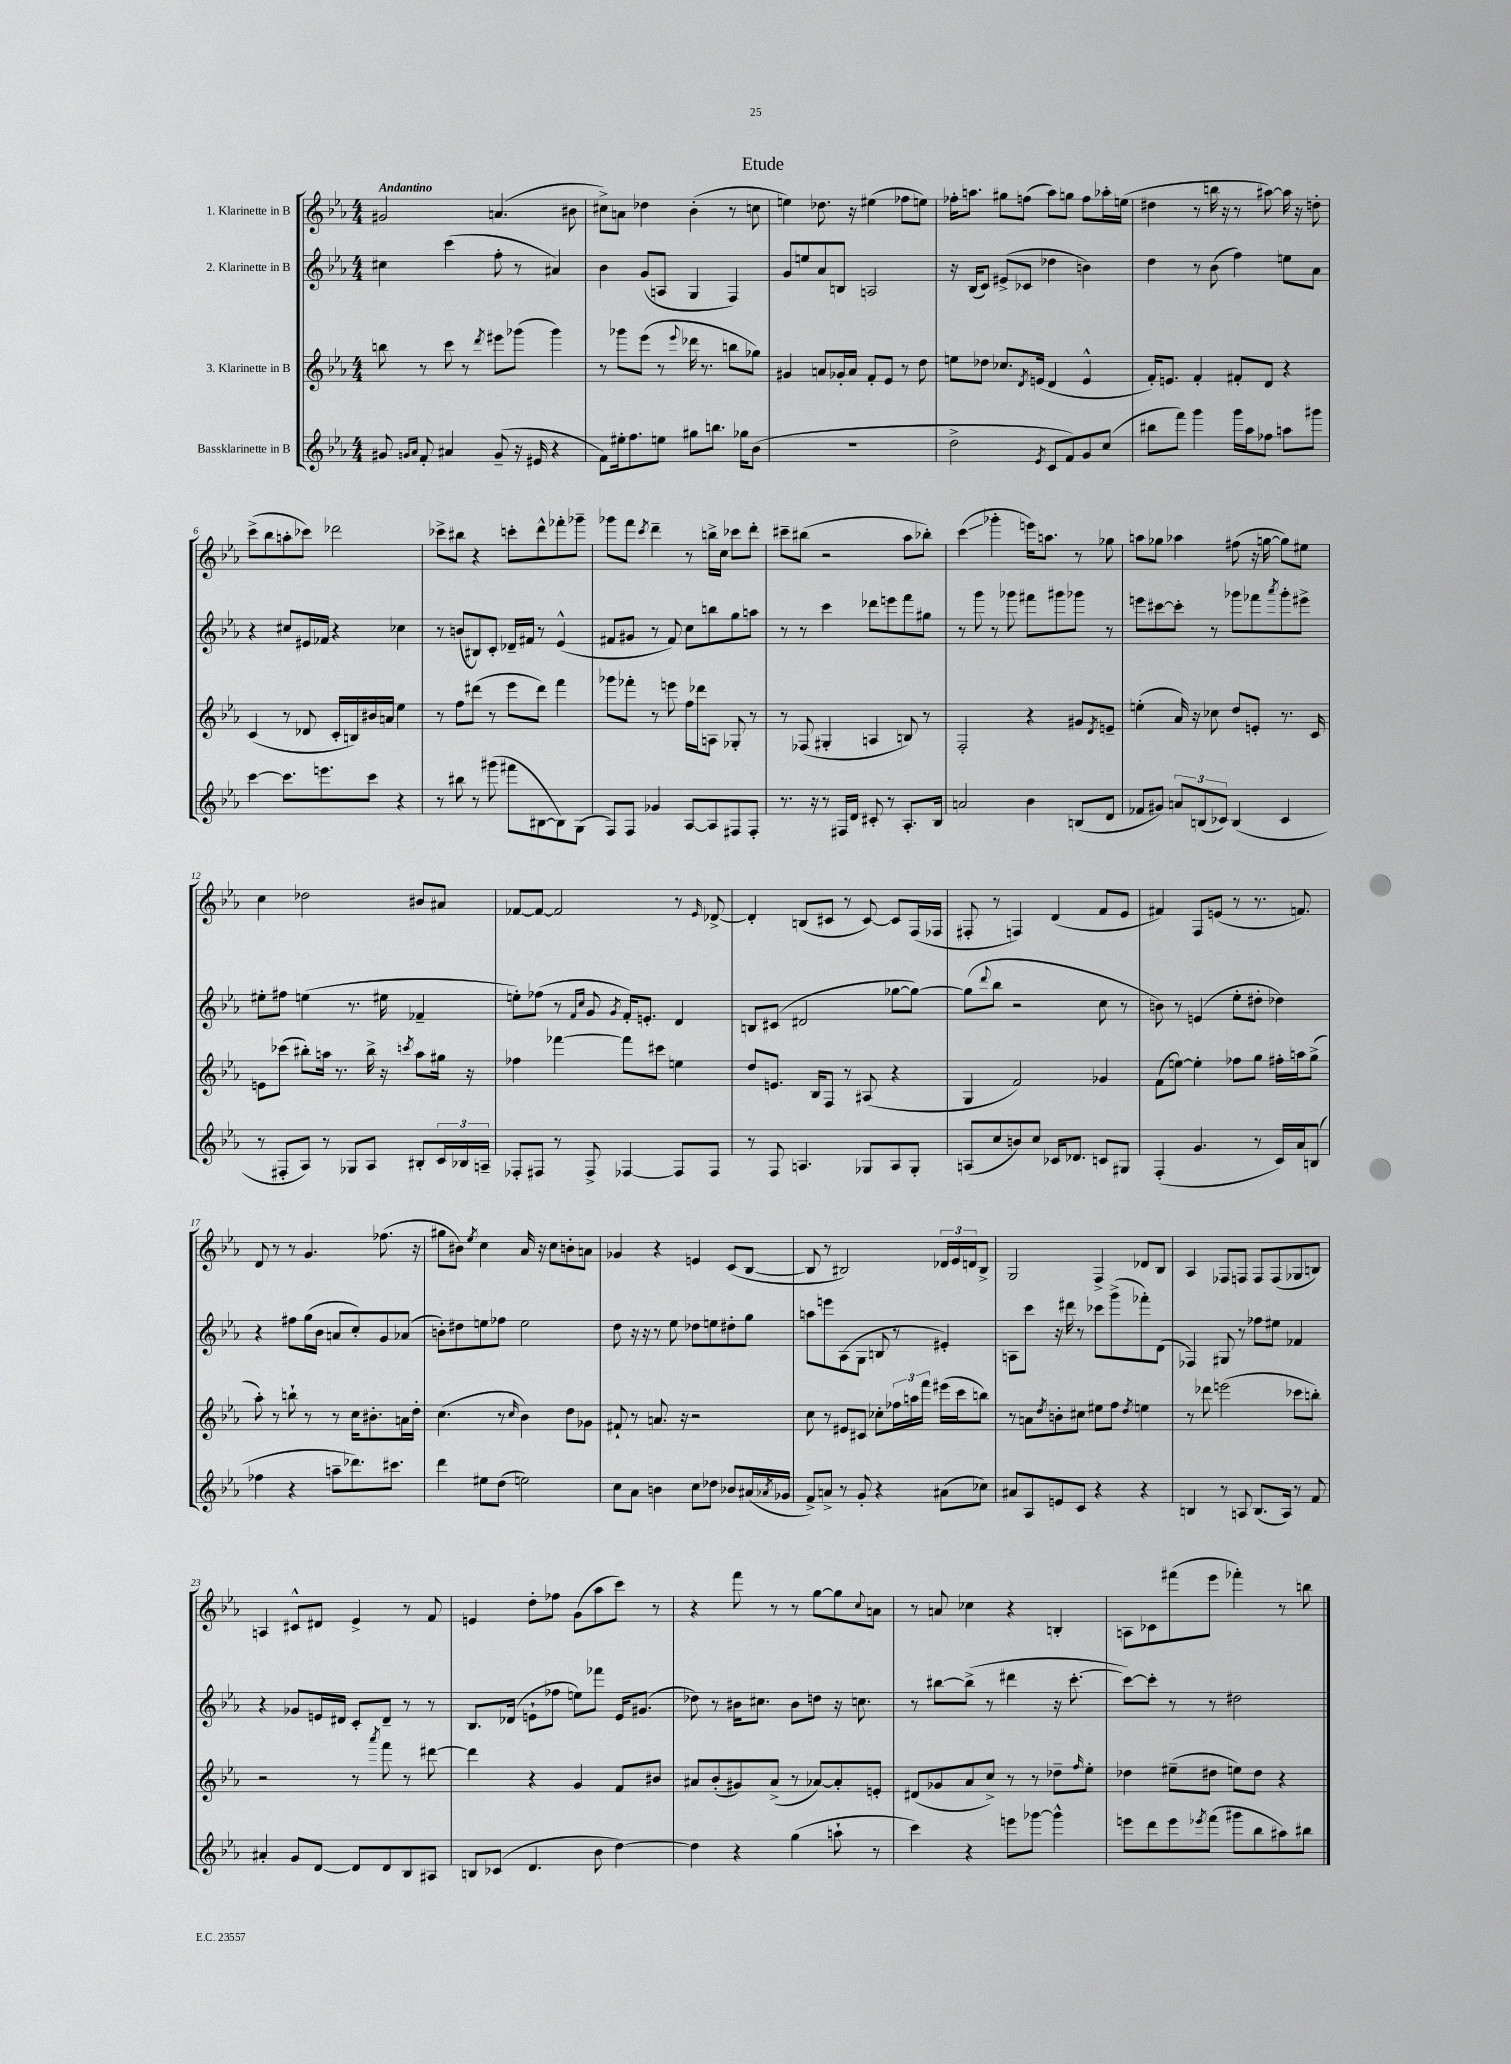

**kern	**kern	**kern	**kern
*staff4	*staff3	*staff2	*staff1
*clefG2	*clefG2	*clefG2	*clefG2
*k[b-e-a-]	*k[b-e-a-]	*k[b-e-a-]	*k[b-e-a-]
*M4/4	*M4/4	*M4/4	*M4/4
8g#/	8bb\	4cc#\	2g#/
16qqg/LL	.	.	.
16qqa-/JJ	.	.	.
8f'/	8r	.	.
4a#/	8ccc\	(4ccc\	.
.	8r	.	.
.	8qddd/	.	.
(8g~/	8eee#\L	8ff'\	(4.a/
16r	(8ggg-\J	8r	.
16e#/	.	.	.
4r	4ggg-\)	4a#/)	.
.	.	.	8b#\
=	=	=	=
8f\L)	8r	4b-\	8cc#^\L)
16ee#'\k	8ggg-\L	.	8a\J
8.ff\	.	.	.
.	(8eee-\J	(8g/L	4dd-\
8ee\J	8r	8A/J	.
.	8qqeee-/	.	.
8gg#\L	16ddd-\	4G/	(4b-'\
.	8.r	.	.
8.bb\J	.	.	.
.	8bb\L	4F/)	8r
16gg-\LK	.	.	.
(8b-\J	8gg-\J)	.	8cc\
=	=	=	=
1r	4g#/	8g/L	4ee\)
.	.	8ee/	.
.	8a/L	8a-/	8.dd-\
.	16g-'/L	8B/J	.
.	16a/JJ	.	16r
.	8f'/L	2A/	(4ee#\
.	8e-/J	.	.
.	8r	.	8ff-\L
.	8dd\	.	8ee\J)
=	=	=	=
2dd^\	8ee\L	16r	16ff-'\LK
.	.	(16B-/LK	8.aa\J
.	8dd-\J	8c/J)	.
.	8.cc-/L	(8e#^/L	8gg#\L
.	.	8c-/J	(8ff\J
.	8qd/	.	.
.	(16e/Jk	.	.
8qe-/	.	.	.
8c/L	4d/	4dd-\	8aa\L)
8f/)	.	.	8gg\J
8g/	4e^^/	4b\)	8ff\L
(8cc/J	.	.	16aa-'\L
.	.	.	(16ee\JJ
=	=	=	=
8bb#\L	16f'/LK)	4dd\	4dd#\
.	8.e/J	.	.
8fff\J)	.	.	.
4ggg\	4f'/	8r	8r
.	.	(8b-\	16bb\
.	.	.	16r
16ggg\LL	8f#'/L	4ff\)	8r
16aa-\J	.	.	.
8ff-\J	8d/J	.	[8aa#\)
8aa\L	4r	8ee\L	16aa#\]
.	.	.	16r
8ggg#\J	.	8a-\J	8dd'\
=	=	=	=
[4ccc\	(4c/	4r	(8ccc^\L
.	.	.	8bb-\
8.ccc\]L	8r	8cc#/L	8aa'\
.	8d-/	16e#/L	8ccc-\J)
8.eee\	.	16f-/JJ	.
.	16c'/LL	4r	2ddd-\
.	16B/)	.	.
8ccc\J	16b#/	.	.
.	16a/JJ	.	.
4r	4ee-\	4cc-\	.
=	=	=	=
8r	8r	8r	8ccc-^\L
8bb#\	8ff\L	(8b/L	8bb#\J
8r	(8ddd#\J	8B#/)	4r
(8ggg#\	8r	8c'/J	.
8fff#\L	8eee-\L	16d-~/LL	8ccc'\L
.	.	16f#/JJ	.
[8B#\	8ddd#\J)	8r	8ddd^^\
8B#\])	4fff\	(4e-^^/	8fff-'\
(8G\J	.	.	8ggg-~\J
=	=	=	=
8F/L)	8ggg-\L	8f#/L	8ggg-\L
8F/J	8fff-'\J	8g#/J	8fff\J
.	.	.	8qccc/
4g-/	8r	8r	4ddd~\
.	8eee\	8f#/)	.
[8A-/L	16ff\LL	8cc\L	8r
.	16ddd-\J	.	.
8A-/]	8A\J	8bb\	16bb^\LL
.	.	.	16cc\JJ
8F#/	8G-'/	8gg\	8ccc-\L
8F#'/J	8r	8aa\J	8ddd'\J
=	=	=	=
8.r	8r	8r	8ccc#~\L
.	(8F-/	8r	(8bb#\J
16r	.	.	.
8r	4G#'/	4ccc\	2r
16F#/LL	.	.	.
16d/JJ	.	.	.
8c#'/	4A/	8ddd-\L	.
8r	.	8eee\	.
8.A-'/L	8B/)	8fff\	8aa-\L
.	8r	8gg#\J	8bb-'\J)
16B-/Jk	.	.	.
=	=	=	=
2a/	2F'/	8r	(4ccc\
.	.	8ggg\	.
.	.	8r	4ggg-'\
.	.	8ggg-\	.
4b-\	4r	8fff#\L	16eee\LK)
.	.	.	8.aa\J
.	.	8ggg#\	.
(8B/L	8g#/L	8ggg-\J	8r
.	8qd/	.	.
8d/J	8e~/J	8r	8gg-\
=	=	=	=
8f-/L	(4ee'\	8eee\L	8aa\L
8g#/J)	.	[8ccc#\	8gg-\J
12a/L	16a-/)	8ccc#'\]J	4aa-\
.	16r	.	.
(12B/	.	.	.
.	8cc-\	8r	.
12c-/J)	.	.	.
(4B/	8dd/L	8ggg-\L	(8ff#\
.	8e'/J	8fff-\	16r
.	.	.	[16gg\
.	.	8qaaa-/	.
4c-/	8.r	8ggg-'\	8gg\]L)
.	.	8eee#^\J	8ee#\J
.	16c/	.	.
=	=	=	=
8r	8e\L	8ee#'\L	4cc\
8F#'/L	(8ccc-\J	8ff#\J	.
8A-/J)	8bb#'\L)	(4ee\	2dd-\
8r	16aa\Jk	.	.
.	8.r	.	.
8G-/L	.	8.r	.
8A-/J	16bb#^\	.	.
.	16r	16ee#\	.
.	8qccc/	.	.
8B#'/L	8aa\L	4f-~/	8b#/L
24c/L	16gg#\Jk	.	8a#/J
24B-/	.	.	.
.	16r	.	.
24A~/JJ	.	.	.
=	=	=	=
8F-'/L	4ff-\	8ee'\L)	[8f-/L
8F#/J	.	(8ff-\J	8f-/_J
8r	[4fff-\	8r	2f-/]
.	.	16qqf/LL	.
.	.	16qqcc/JJ	.
8F#^/	.	8g/	.
.	.	8qg/	.
[4F-/	8fff-\]L	16f'/LK)	.
.	.	8.e'/J	.
.	8ccc#\J	.	.
8F-/]L	4ee\	4d/	8r
.	.	.	16qqe-/
8F-/J	.	.	[8d-^/
=	=	=	=
8r	8dd/L	8B/L	4d-'/]
8F/	8.e/J	(8c#/J	.
4.A/	.	2d#/	(8B/L
.	16B-/LK	.	.
.	8F/J	.	8c#/J
.	8r	.	8r
8G-/L	(8A#/	.	[8c#/)
8A/	4r	[8gg-\L	8c#/]L
8G-'/J	.	8gg-\_J)	(16F/L
.	.	.	16F-/JJ
=	=	=	=
(8A/L	4G/	(8gg-\]L	8F#'/
.	.	8qqddd/	.
8cc/	.	8bb-\J	8r
8b/)	2f/)	2r	4F/)
8cc/J	.	.	.
16c-/LK	.	.	(4d/
8.d-/J	.	.	.
8c/L	4g-/	8cc\	8f/L
8G#/J	.	8r	8e-/J
=	=	=	=
(4F'/	(8f\L	8b\)	4f#/)
.	[8ee\J)	8r	.
4.g/	4ee'\]	(4e/	8F/L
.	.	.	(8e/J
.	8ff-\L	8ee-'\L	8r
8r	8gg\J	8dd#'\J	8.r
16c/LL)	16ff#'\LL	4dd-\)	.
16a-/J	16aa\J	.	8.f/)
(8B/J	(8gg^\J	.	.
=	=	=	=
4ff-\	8aa-'\)	4r	8d/
.	8r	.	8r
4r	8bb`\	8ff#\L	8r
.	8r	(16gg\L	4.g/
.	.	16b-\JJ	.
8aa~\L	8r	8a/L	.
8.ddd-\)	16cc\LK	8cc'/)	.
.	8.b#'\	.	.
.	.	8g/	(8.ff-\
8.ccc#\J	.	.	.
.	16a\L	(8a-/J	.
.	16dd'\JJ	.	16r
=	=	=	=
4ddd\	(4.cc\	8b'\L)	8gg#\L
.	.	8dd#\	8b#\J)
.	.	.	8qee-/
8ee#\L	.	8ee\	4cc\
(8dd\J	8r	8ff-\J	.
.	16qqcc/	.	.
2ee\)	4b-\)	2ee\	16a-/
.	.	.	16r
.	.	.	8cc\L
.	8dd\L	.	8b'\
.	8g-\J	.	8a\J
=	=	=	=
8cc\L	8f#`/	8dd\	4g-/
8a-\J	8r	16r	.
.	.	16r	.
4b\	8.a/	8r	4r
.	.	8ee-\	.
.	16r	.	.
8cc\L	2r	8dd-\L	4e/
8dd-\J	.	8ee\	.
8b-/L	.	8dd#'\	(8c/L
(16a#/L	.	8gg\J	[8B-/J
8qa-/	.	.	.
16g-/JJ	.	.	.
=	=	=	=
8f^/L)	8cc\	8aa\L	8B-/]
8a^/J	8r	8eee\	8r
8r	8e#/L	(8A-\	2B#/)
8g'/	8c#/J	8G\J	.
4r	8cc-'\L	8B/	.
.	24ff-\L	8r	.
.	24aa\	.	.
.	24fff\JJ	.	.
(8a#\L	(16eee#\LL	4e#'/)	24d-/LL
.	.	.	24e-/
.	16ccc\J	.	.
.	.	.	24d/J
8cc-\J)	8bb\J)	.	8B#^/J
=	=	=	=
8a#/L	8r	8A\L	2G/
8A-/	8a\L	8ccc\J	.
.	8qdd/	.	.
8e/	8b'\	16r	.
.	.	16ddd#\	.
8c/J	8cc#\J	8r	.
4r	8ee#\L	8ccc-\L	4F^/
.	8ff\J	(8ggg^\	.
.	8qdd/	.	.
4r	4ee\	8fff-'\)	8d-/L
.	.	(8d\J	8B-/J
=	=	=	=
4B/	8r	4F-/)	4A-/
.	8ddd-\	.	.
8r	(2eee\	8G#/	8F-/L
8A/	.	8r	8F/J
(8.B/L	.	8ff-\L	8F/L
.	.	8ee#\J	(8F/
16A/Jk)	.	.	.
8r	8ccc-\L	4f-/	8G-/
8f/	8bb'\J)	.	8B/J)
=	=	=	=
4a#'/	2r	4r	4A/
8g/L	.	8g-/L	8c#^^/L
[8d/J	.	16e/L	8d#/J
.	.	16d#/JJ	.
8d/]L	8r	8c'/L	4e-^/
.	8qaaa-/	.	.
8d/	8fff\	8d#~/J	.
8B-/	8r	8r	8r
8A#/J	[8ddd#\	8r	8f/
=	=	=	=
8B/L	4ddd#\]	8.B-/L	4e/
(8c-/J	.	.	.
.	.	(16d-/Jk	.
4.d/	4r	8e`\L	8dd'\L
.	.	8ff-\J	8ff-\J
.	4g/	8ee\L)	(8g\L
8b-\	.	8fff-\J	8aa-\
[4dd\)	8f/L	16e/LK	8ccc\J)
.	.	(8.g#/J	.
.	8b#/J	.	8r
=	=	=	=
4dd\]	8a#/L	8dd-\)	4r
.	(8b-'/	8r	.
4r	8g#/)	16b#\LK	8fff\
.	.	8.cc#\J	.
.	(8a#^/J	.	8r
(4gg\	8r	8b#\L	8r
.	[8a-/L)	8dd\J	[8gg\L
8aa`\	8a-'/]	16r	8gg\]
.	.	8.cc\	.
.	.	.	8qqcc/
8r	8e'/J	.	8a\J
=	=	=	=
4ccc\)	(8d#/L	8r	8r
.	8g-/	[8bb#\L	8a/
4r	8a-/	(8bb#^\]J	4cc-\
.	8cc^/J)	8r	.
8eee\L	8r	4ddd#\	4r
[8ggg-\J	8r	.	.
4ggg-^^\]	8dd-~\L	16r	4B'/
.	.	[8.ccc'\	.
.	16qqff/	.	.
.	8ee-'\J	.	.
=	=	=	=
8eee\L	4dd-\	8ccc\_L)	8A\L
8ddd\	.	8ccc'\]J	8c-\
8eee\	(8ee#~\L	8r	(8fff#\
8qeee-/	.	.	.
(8fff\J	8dd#\J	8r	8eee-\J
8ggg#\L	8ee\L)	2dd#\	4fff-'\)
8bb-\	8dd#\J	.	.
8aa#\)	4r	.	8r
8bb#\J	.	.	8bb\
==	==	==	==
*-	*-	*-	*-
